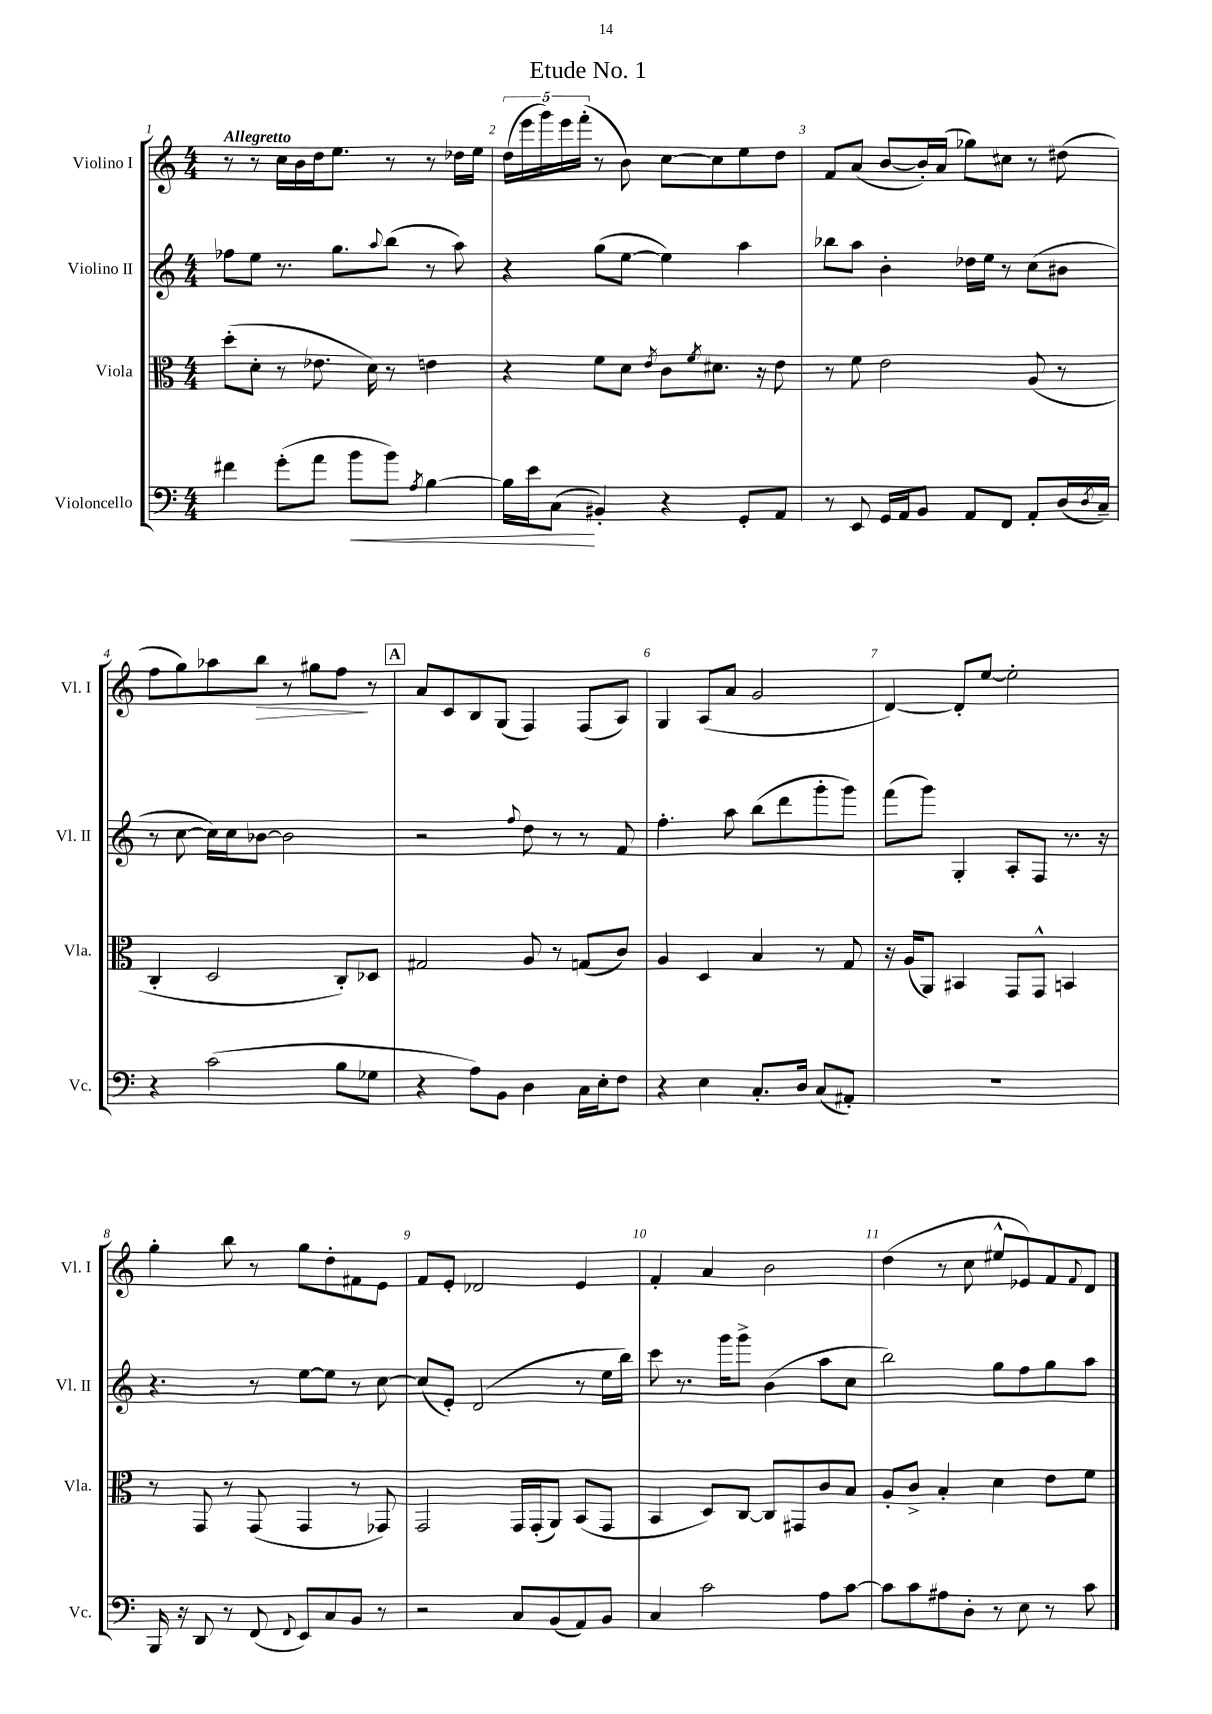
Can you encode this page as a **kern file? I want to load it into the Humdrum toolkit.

**kern	**dynam	**kern	**kern	**kern	**dynam
*part4	*part4	*part3	*part2	*part1	*part1
*staff4	*staff4	*staff3	*staff2	*staff1	*staff1
*I"Violoncello	*	*I"Viola	*I"Violino II	*I"Violino I	*
*I'Vc.	*	*I'Vla.	*I'Vl. II	*I'Vl. I	*
*clefF4	*	*clefC3	*clefG2	*clefG2	*
*k[]	*	*k[]	*k[]	*k[]	*
*M4/4	*	*M4/4	*M4/4	*M4/4	*
=1	=1	=1	=1	=1	=1
!	!	!	!	!LO:TX:a:B:t=Allegretto	!
4f#X\	.	(8dd'\L	8ff-X\L	8r	.
.	.	8d'\J	8ee\J	8r	.
(8g'\L	.	8r	8.r	16cc\LL	.
.	.	.	.	16b\	.
8a\J	.	8.e-X\	.	16dd\J	.
.	.	.	8.gg\L	8.ee\J	.
!	!LO:HP:b	!	!	!	!
8b\L	<	.	.	.	.
.	.	16d\)	.	.	.
.	.	.	8qqaa/	.	.
8b\J)	.	8r	(8bb\J	8r	.
8qA/	.	.	.	.	.
[4B\	.	4en\	8r	8r	.
.	.	.	8aa\)	16dd-X\LL	.
.	.	.	.	16ee\JJ	.
=2	=2	=2	=2	=2	=2
16B\LL]	.	4r	4r	(20dd\LL	.
.	.	.	.	20eee\	.
16e\J	.	.	.	.	.
.	.	.	.	20ggg\)	.
(8C\J	.	.	.	.	.
.	.	.	.	20eee\	.
.	.	.	.	(20fff'\JJ	.
4BB#X'/)	[	8f\L	(8gg\L	8r	.
.	.	8d\J	[8ee\J	8b\)	.
.	.	8qe/	.	.	.
4r	.	8c\L	4ee\])	[8cc\L	.
.	.	8qf/	.	.	.
.	.	8.d#X\J	.	8cc\]	.
8GG'/L	.	.	4aa\	8ee\	.
.	.	16r	.	.	.
8AA/J	.	8e\	.	8dd\J	.
=3	=3	=3	=3	=3	=3
8r	.	8r	8bb-X\L	8f/L	.
8EE/	.	8f\	8aa\J	(8a/J	.
16GG/LL	.	2e\	4b'\	[8b/L	.
16AA/J	.	.	.	.	.
8BB/J	.	.	.	16b'/L])	.
.	.	.	.	(16a/JJ	.
8AA/L	.	.	16dd-X\LL	8gg-X\L)	.
.	.	.	16ee\JJ	.	.
8FF/J	.	.	8r	8cc#X\J	.
8AA'/L	.	(8A/	(8cc\L	8r	.
(16D/L	.	8r	8b#X\J	(8dd#X\	.
8qD/	.	.	.	.	.
16C~/JJ)	.	.	.	.	.
!!LO:LB:g=z
=4	=4	=4	=4	=4	=4
4r	.	4C'/	8r	8ff\L	.
.	.	.	[8cc\	8gg\)	.
(2c\	.	2D/	16cc\LL])	8aa-X\	.
.	.	.	16cc\J	.	.
!	!	!	!	!	!LO:HP:b
.	.	.	[8b-X\J	8bb\J	>
.	.	.	2b-\]	8r	.
.	.	.	.	8gg#X\L	.
8B\L	.	8C'/L)	.	8ff\J	.
8G-X\J	.	8D-X/J	.	8r	]
!!LO:REH:place=s1:t=A
=5	=5	=5	=5	=5	=5
4r	.	2G#X/	2r	8a/L	.
.	.	.	.	8c/	.
8A\L)	.	.	.	8B/	.
8BB\J	.	.	.	(8G/J	.
.	.	.	8qqff/	.	.
4D\	.	8A/	8dd\	4F/)	.
.	.	8r	8r	.	.
16C\LL	.	(8Gn/L	8r	(8F/L	.
16E'\J	.	.	.	.	.
8F\J	.	8c/J)	8f/	8A/J)	.
=6	=6	=6	=6	=6	=6
4r	.	4A/	4.ff'\	4G/	.
4E\	.	4D/	.	(8A/L	.
.	.	.	8aa\	8a/J	.
8.C'/L	.	4B/	(8bb\L	2g/	.
.	.	.	8ddd\	.	.
16D/Jk	.	.	.	.	.
(8C/L	.	8r	8ggg'\	.	.
8AA#X'/J)	.	8G/	8ggg\J)	.	.
=7	=7	=7	=7	=7	=7
1r	.	16r	(8fff\L	[4d/)	.
.	.	(16A/KL	.	.	.
.	.	8AA/J)	8ggg\J)	.	.
.	.	4BB#X/	4G'/	8d'/L]	.
.	.	.	.	[8ee/J	.
.	.	8GG/L	8A'/L	2ee'\]	.
.	.	8GG^^/J	8F/J	.	.
.	.	4BBn/	8.r	.	.
.	.	.	16r	.	.
!!LO:LB:g=z
=8	=8	=8	=8	=8	=8
16BBB/	.	8r	4.r	4gg'\	.
16r	.	.	.	.	.
8DD/	.	8GG/	.	.	.
8r	.	8r	.	8bb\	.
(8FF/	.	(8GG/	8r	8r	.
8qqFF/	.	.	.	.	.
8EE/L)	.	4GG/	[8ee\L	8gg\L	.
8C/	.	.	8ee\J]	8dd'\	.
8BB/J	.	8r	8r	8f#X\	.
8r	.	8GG-X/)	[8cc\	8e\J	.
=9	=9	=9	=9	=9	=9
2r	.	2GG/	(8cc/L]	8f/L	.
.	.	.	8e'/J)	8e'/J	.
.	.	.	(2d/	2d-X/	.
8C/L	.	16GG/LL	.	.	.
.	.	(16GG'/J	.	.	.
(8BB/	.	8AA/J)	.	.	.
8AA/)	.	(8BB/L	8r	4e/	.
8BB/J	.	8GG/J	16ee\LL	.	.
.	.	.	16bb\JJ)	.	.
=10	=10	=10	=10	=10	=10
4C/	.	4BB/	8ccc\	4f'/	.
.	.	.	8.r	.	.
2c\	.	8D/L)	.	4a/	.
.	.	.	16ggg\KL	.	.
.	.	[8C/J	8ggg^\J	.	.
.	.	8C/L]	(4b\	2b\	.
.	.	8GG#X/	.	.	.
8A\L	.	8c/	8aa\L	.	.
[8c\J	.	8B/J	8cc\J	.	.
=11	=11	=11	=11	=11	=11
8c\L]	.	8A'/L	2bb\)	(4dd\	.
8c\	.	8c^/J	.	.	.
8A#X\	.	4B'/	.	8r	.
8D'\J	.	.	.	8cc\	.
8r	.	4d\	8gg\L	8ee#X^^/L	.
8E\	.	.	8ff\	8e-X/)	.
8r	.	8e\L	8gg\	8f/	.
.	.	.	.	8qqf/	.
8c\	.	8f\J	8aa\J	8d/J	.
==	==	==	==	==	==
*-	*-	*-	*-	*-	*-
